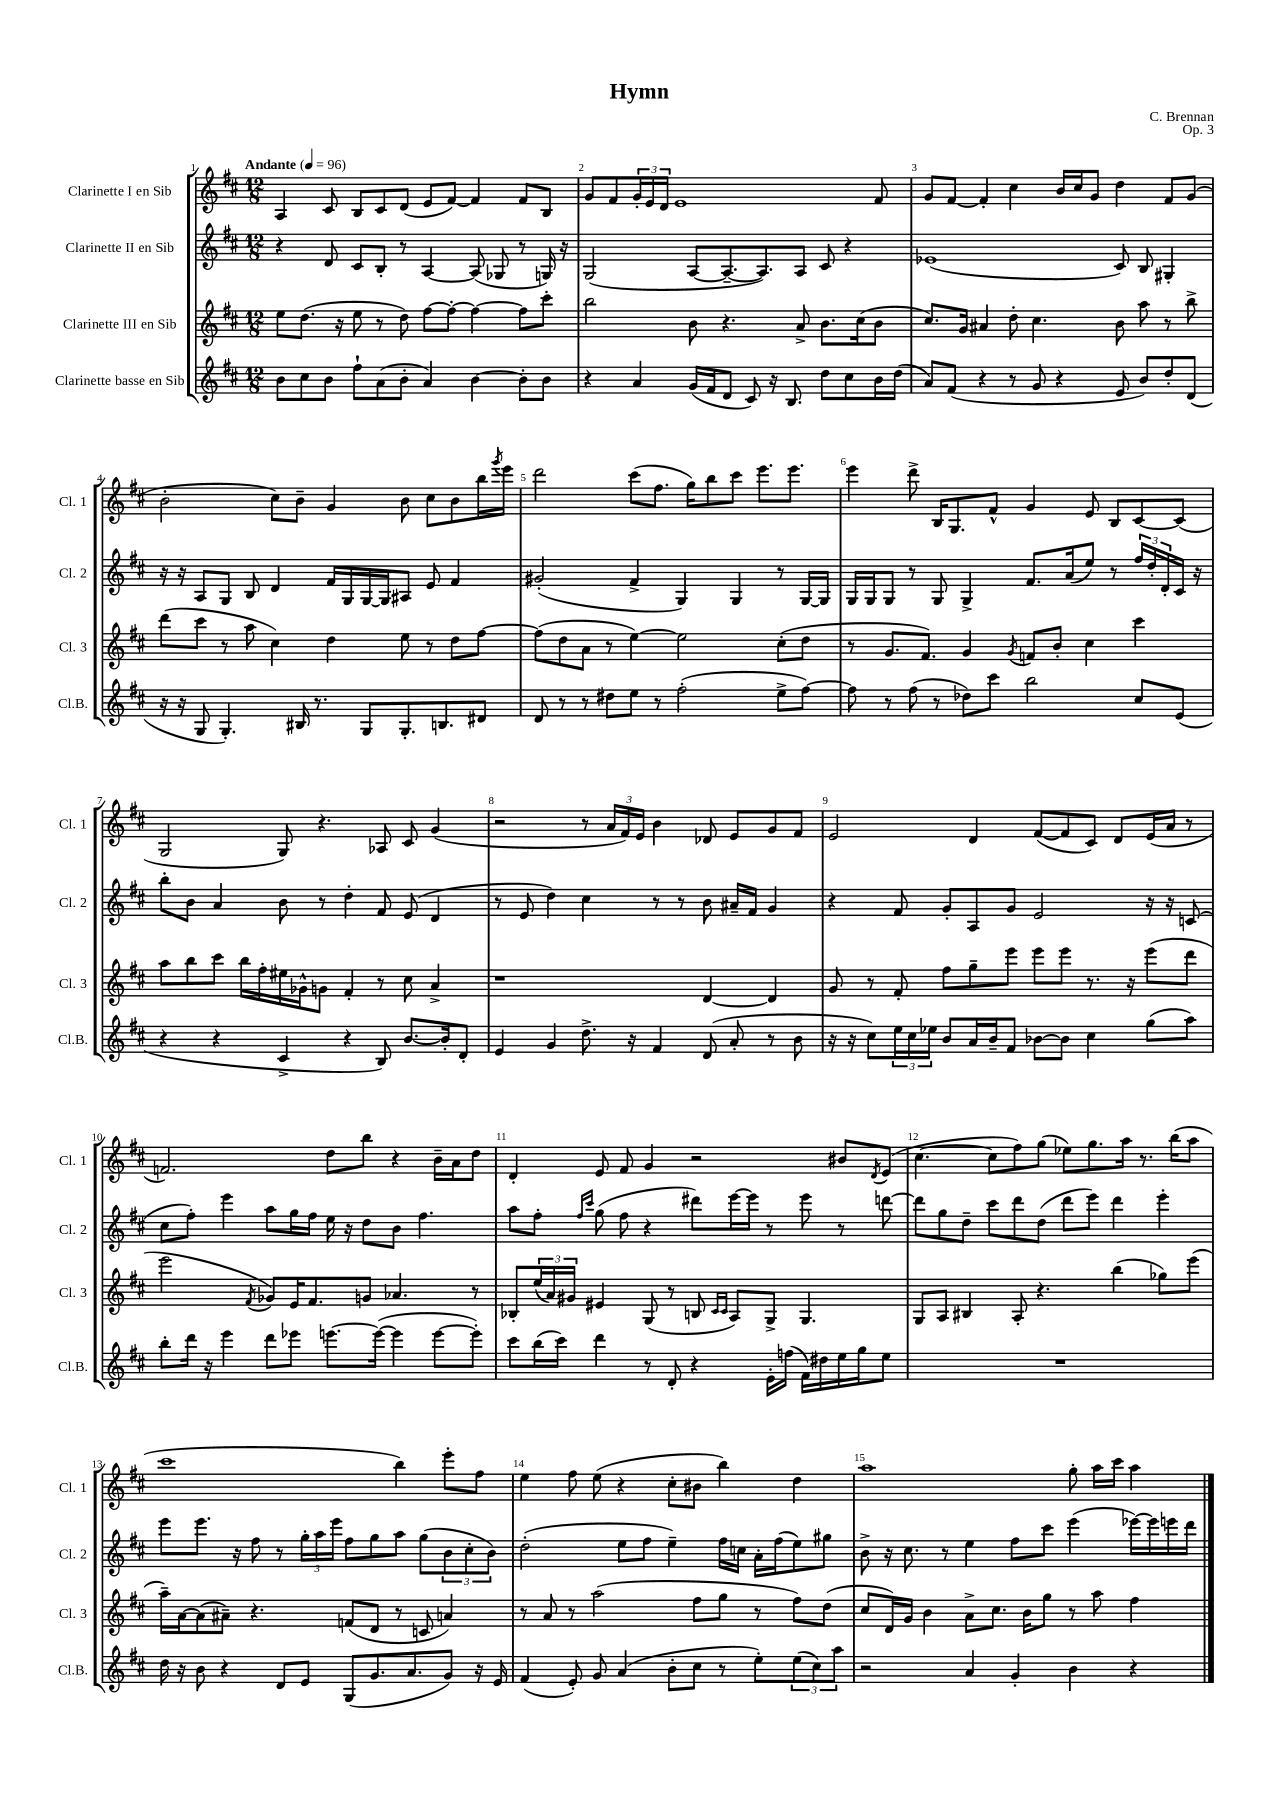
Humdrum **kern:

**kern	**kern	**kern	**kern
*part4	*part3	*part2	*part1
*staff4	*staff3	*staff2	*staff1
*I"Clarinette basse en Sib	*I"Clarinette III en Sib	*I"Clarinette II en Sib	*I"Clarinette I en Sib
*I'Cl.B.	*I'Cl. 3	*I'Cl. 2	*I'Cl. 1
*clefG2	*clefG2	*clefG2	*clefG2
*k[f#c#]	*k[f#c#]	*k[f#c#]	*k[f#c#]
*M12/8	*M12/8	*M12/8	*M12/8
*MM96	*MM96	*MM96	*MM96
=1	=1	=1	=1
!	!	!	!LO:TX:a:B:t=Andante
8b\L	8ee\L	4r	4A/
8cc#\	(8.dd\J	.	.
8b\J	.	8d/	8c#/
.	16r	.	.
8ff#`\L	8ee\	8c#/L	8B/L
(8a\	8r	8B'/J	8c#/
8b'\J	8dd\)	8r	(8d/J
4a/)	[8ff#\L	[4A/	8e/L
.	8ff#'\J_	.	[8f#/J)
[4b\	4ff#\_	(8A/]	4f#/]
.	.	8G-X/	.
8b'\L]	8ff#\L]	8r	8f#/L
8b\J	8ccc#'\J	16Gn/)	8B/J
.	.	16r	.
=2	=2	=2	=2
4r	2bb\	(2G/	8g/L
.	.	.	8f#/
4a/	.	.	24g'/L
.	.	.	24e/
.	.	.	24d/JJ
.	.	.	1e
(16g/LL	8b\	[8A/L	.
16f#/J	.	.	.
8d/J	4.r	8.A~/_	.
8c#/)	.	.	.
.	.	8.A/])	.
16r	.	.	.
8.B/	.	.	.
.	8a^/	8A/J	.
8dd\L	8.b\L	8c#/	.
8cc#\	.	4r	.
.	(16cc#\k	.	.
16b\L	8b\J	.	8f#/
(16dd\JJ	.	.	.
=3	=3	=3	=3
8a/L)	8.cc#/L)	(1e-X	8g/L
(8f#/J	.	.	[8f#/J
.	16g/Jk	.	.
4r	4a#X/	.	4f#'/]
8r	8dd'\	.	4cc#\
8g/	4.cc#\	.	.
4r	.	.	16b/LL
.	.	.	16cc#/J
.	.	.	8g/J
8e/	8b\	8c#/)	4dd\
8b/L)	8aa\	8B/	.
8dd'/	8r	4G#X'/	8f#/L
(8d/J	8bb^\	.	(8g/J
!!LO:LB:g=z
=4	=4	=4	=4
16r	(8ddd\L	16r	2b'\
16r	.	16r	.
8G/	8ccc#\J	8A/L	.
4.G'/)	8r	8G/J	.
.	8aa\	8B/	.
.	4cc#\)	4d/	8cc#\L)
16B#X/	.	.	8b~\J
8.r	.	.	.
.	4dd\	16f#/LL	4g/
.	.	16G/	.
8G/L	.	[16G/	.
.	.	16G/J]	.
8.G'/	8ee\	8A#X/J	8b\
.	8r	8e/	8cc#\L
8.Bn/	.	.	.
.	8dd\L	4f#/	8b\
8d#X/J	[8ff#\J	.	16bb\L
.	.	.	8qggg/
.	.	.	16eee\JJ
=5	=5	=5	=5
8d/	(8ff#\L]	(2g#X'/	2ddd\
8r	8dd\	.	.
8r	8a\J	.	.
8dd#X\L	8r	.	.
8ee\J	[4ee\)	4f#^/	(8ccc#\L
8r	.	.	8.ff#\J
(2ff#'\	2ee\]	4G/)	.
.	.	.	16gg\KL)
.	.	.	8bb\
.	.	4G/	8ccc#\J
.	.	.	8.eee\L
8ee^\L	(8cc#'\L	8r	.
.	.	.	8.eee\J
[8ff#\J)	8dd\J	[16G/LL	.
.	.	16G/JJ]	.
=6	=6	=6	=6
8ff#\]	8r	16G/LL	4eee\
.	.	16G/J	.
8r	8.g/L	8G/J	.
(8ff#\	.	8r	8ddd^\
.	8.f#/J)	.	.
8r	.	8G/	16B/KL
.	.	.	8.G/
8dd-X\L)	4g/	4G^/	.
8ccc#\J	.	.	8f#^^/J
.	8qg/	.	.
2bb\	8fn/L	8.f#/L	4g/
.	8b'/J	.	.
.	.	(16a/k	.
.	4cc#\	8ee/J)	8e/
.	.	8r	8B/L
8cc#/L	4ccc#\	24ff#/LL	[8c#/
.	.	24dd'/	.
.	.	24d'/	.
(8e/J	.	16c#/JJ	(8c#/J]
.	.	16r	.
!!LO:LB:g=z
=7	=7	=7	=7
4r	8aa\L	8bb'\L	2G/
.	8bb\	8b\J	.
4r	8ccc#\J	4a/	.
.	16bb\LL	.	.
.	16ff#'\	.	.
4c#^/	16ee#X\	8b\	8G/)
.	16g-X^^\J	.	.
.	8gn\J	8r	4.r
4r	4f#'/	4dd'\	.
8B/)	8r	8f#/	8A-X/
[8.b/L	8cc#\	(8e/	8c#/
.	4a^/	4d/	(4g/
16b'/k]	.	.	.
8d'/J	.	.	.
=8	=8	=8	=8
4e/	1r	8r	2r
.	.	8e/	.
4g/	.	4dd\)	.
8.dd^\	.	4cc#\	8r
.	.	.	24a/LL
.	.	.	24f#/)
16r	.	.	.
.	.	.	24e/JJ
4f#/	.	8r	4b\
.	.	8r	.
(8d/	[4d/	8b\	8d-X/
8a'/	.	16a#X~/LL	8e/L
.	.	16f#/JJ	.
8r	4d/]	4g/	8g/
8b\	.	.	8f#/J
=9	=9	=9	=9
16r	8g/	4r	2e/
16r	.	.	.
8cc#\L)	8r	.	.
24ee\L	8f#'/	8f#/	.
24cc#\	.	.	.
24ee-X\JJ	.	.	.
8b/L	8ff#\L	8g'/L	.
16a/L	8gg~\	8A/	4d/
16b~/J	.	.	.
8f#/J	8eee\J	8g/J	.
[8b-X\L	8eee\L	2e/	([8f#/L
8b-\J]	8eee\J	.	8f#/]
4cc#\	8.r	.	8c#/J)
.	.	.	8d/L
.	16r	.	.
(8gg\L	(8eee\L	16r	(16e/L
.	.	16r	16a/JJ
8aa\J)	8ddd\J	(8cn/	8r
!!LO:LB:g=z
=10	=10	=10	=10
8bb'\L	2eee\	8cc#\L	2.fn/)
16ddd\Jk	.	8ff#'\J)	.
16r	.	.	.
4eee\	.	4eee\	.
.	8qf#/	.	.
8ddd\L	8g-X/L)	8aa\L	.
8eee-X\J	16e/K	16gg\L	.
.	8.f#/	16ff#\JJ	.
[8.eeen\L	.	16ee\	8dd\L
.	.	16r	.
.	8gn/J	8dd\L	8bb\J
(16eee\Jk_	.	.	.
4eee\]	4.a-X/	8b\J	4r
.	.	4.ff#\	.
[8eee\L	.	.	16b~\LL
.	.	.	16a\J
8eee'\J])	8r	.	8dd\J
=11	=11	=11	=11
8ccc#\L	8B-X'/L	8aa\L	4d'/
(16bb\L	(24ee/L	8ff#'\J	.
.	24a/)	.	.
16ccc#\JJ)	.	.	.
.	24g#X/JJ	.	.
.	.	16qqff#/LL	.
.	.	16qqccc#/JJ	.
4ddd\	4e#X/	(8gg\	8e/
.	.	8ff#\	8f#/
8r	(8G/	4r	4g/
8d'/	8r	.	.
4r	8Bn/	8ddd#X\L)	2r
.	16qqc#/LL	.	.
.	16qqc#/JJ	.	.
.	8A/L)	[16eee\L	.
.	.	16eee\JJ]	.
16e'\LL	8G^/J	8r	.
(16ffn\JJ	.	.	.
16f#\LL)	4.G/	8eee\	.
16dd#X\	.	.	.
16ee\	.	8r	8b#X/L
16gg\J	.	.	.
.	.	.	8qd/
8ee\J	.	[8dddn\	(8e/J
=12	=12	=12	=12
1.r	8G/L	8ddd\L]	[4.cc#\
.	8A/J	8gg\	.
.	4B#X/	8dd~\J	.
.	.	8ccc#\L	8cc#\L]
.	8A'/	8ddd\	8ff#\)
.	4.r	(8dd\J	(8gg\J
.	.	8ddd\L	8ee-X\L)
.	.	8eee\J)	8.gg\
.	(4bb\	4ddd\	.
.	.	.	16aa\Jk
.	.	.	8.r
.	8gg-X\L)	4eee'\	.
.	.	.	(16bb\KL
.	(8eee\J	.	8aa\J
!!LO:LB:g=z
=13	=13	=13	=13
16dd\	16aa~\LL)	8eee\L	1ccc#
16r	[16a\J	.	.
8b\	(8a\]	8.eee\J	.
4r	8a#X~\J)	.	.
.	.	16r	.
.	4.r	8ff#\	.
8d/L	.	8r	.
8e/J	.	24gg'\LL	.
.	.	24aa\	.
.	.	24eee\JJ	.
(8G/L	(8fn/L	8ff#\L	.
8.g/	8d/J	8gg\	.
.	8r	8aa\J	4bb\)
8.a/	.	.	.
.	8cn/	(8gg\L	.
8g/J)	4an/)	12b\	8eee'\L
.	.	12cc#'\	.
16r	.	.	8ff#\J
.	.	12b\J)	.
16e/	.	.	.
=14	=14	=14	=14
(4f#/	8r	(2dd'\	4ee\
.	8a/	.	.
8e'/)	8r	.	8ff#\
8g/	(2aa\	.	(8ee\
(4a/	.	8ee\L	4r
.	.	8ff#\J	.
8b'\L	.	4ee~\)	8cc#'\L
8cc#\J	8ff#\L	.	8b#X\J
8r	8gg\J	16ff#\LL	4bb\)
.	.	16ccn\JJ	.
8ee'\L)	8r	16a'\LL	.
.	.	(16ff#\J	.
(12ee\	8ff#\L)	8ee\)	4dd\
12cc#\)	.	.	.
.	(8dd\J	8gg#X\J	.
12aa\J	.	.	.
=15	=15	=15	=15
2r	8cc#/L	8b^\	1aa
.	16d/L)	16r	.
.	16g/JJ	8.cc#\	.
.	4b\	.	.
.	.	8r	.
4a/	8a^\L	4ee\	.
.	8.cc#\J	.	.
4g'/	.	8ff#\L	.
.	16b\KL	.	.
.	8gg\J	8ccc#\J	.
4b\	8r	(4eee\	8gg'\
.	8aa\	.	16aa\LL
.	.	.	16ccc#\JJ
4r	4ff#\	[16eee-X\LL)	4aa\
.	.	16eee-\]	.
.	.	16eeen\	.
.	.	16ddd\JJ	.
==	==	==	==
*-	*-	*-	*-
